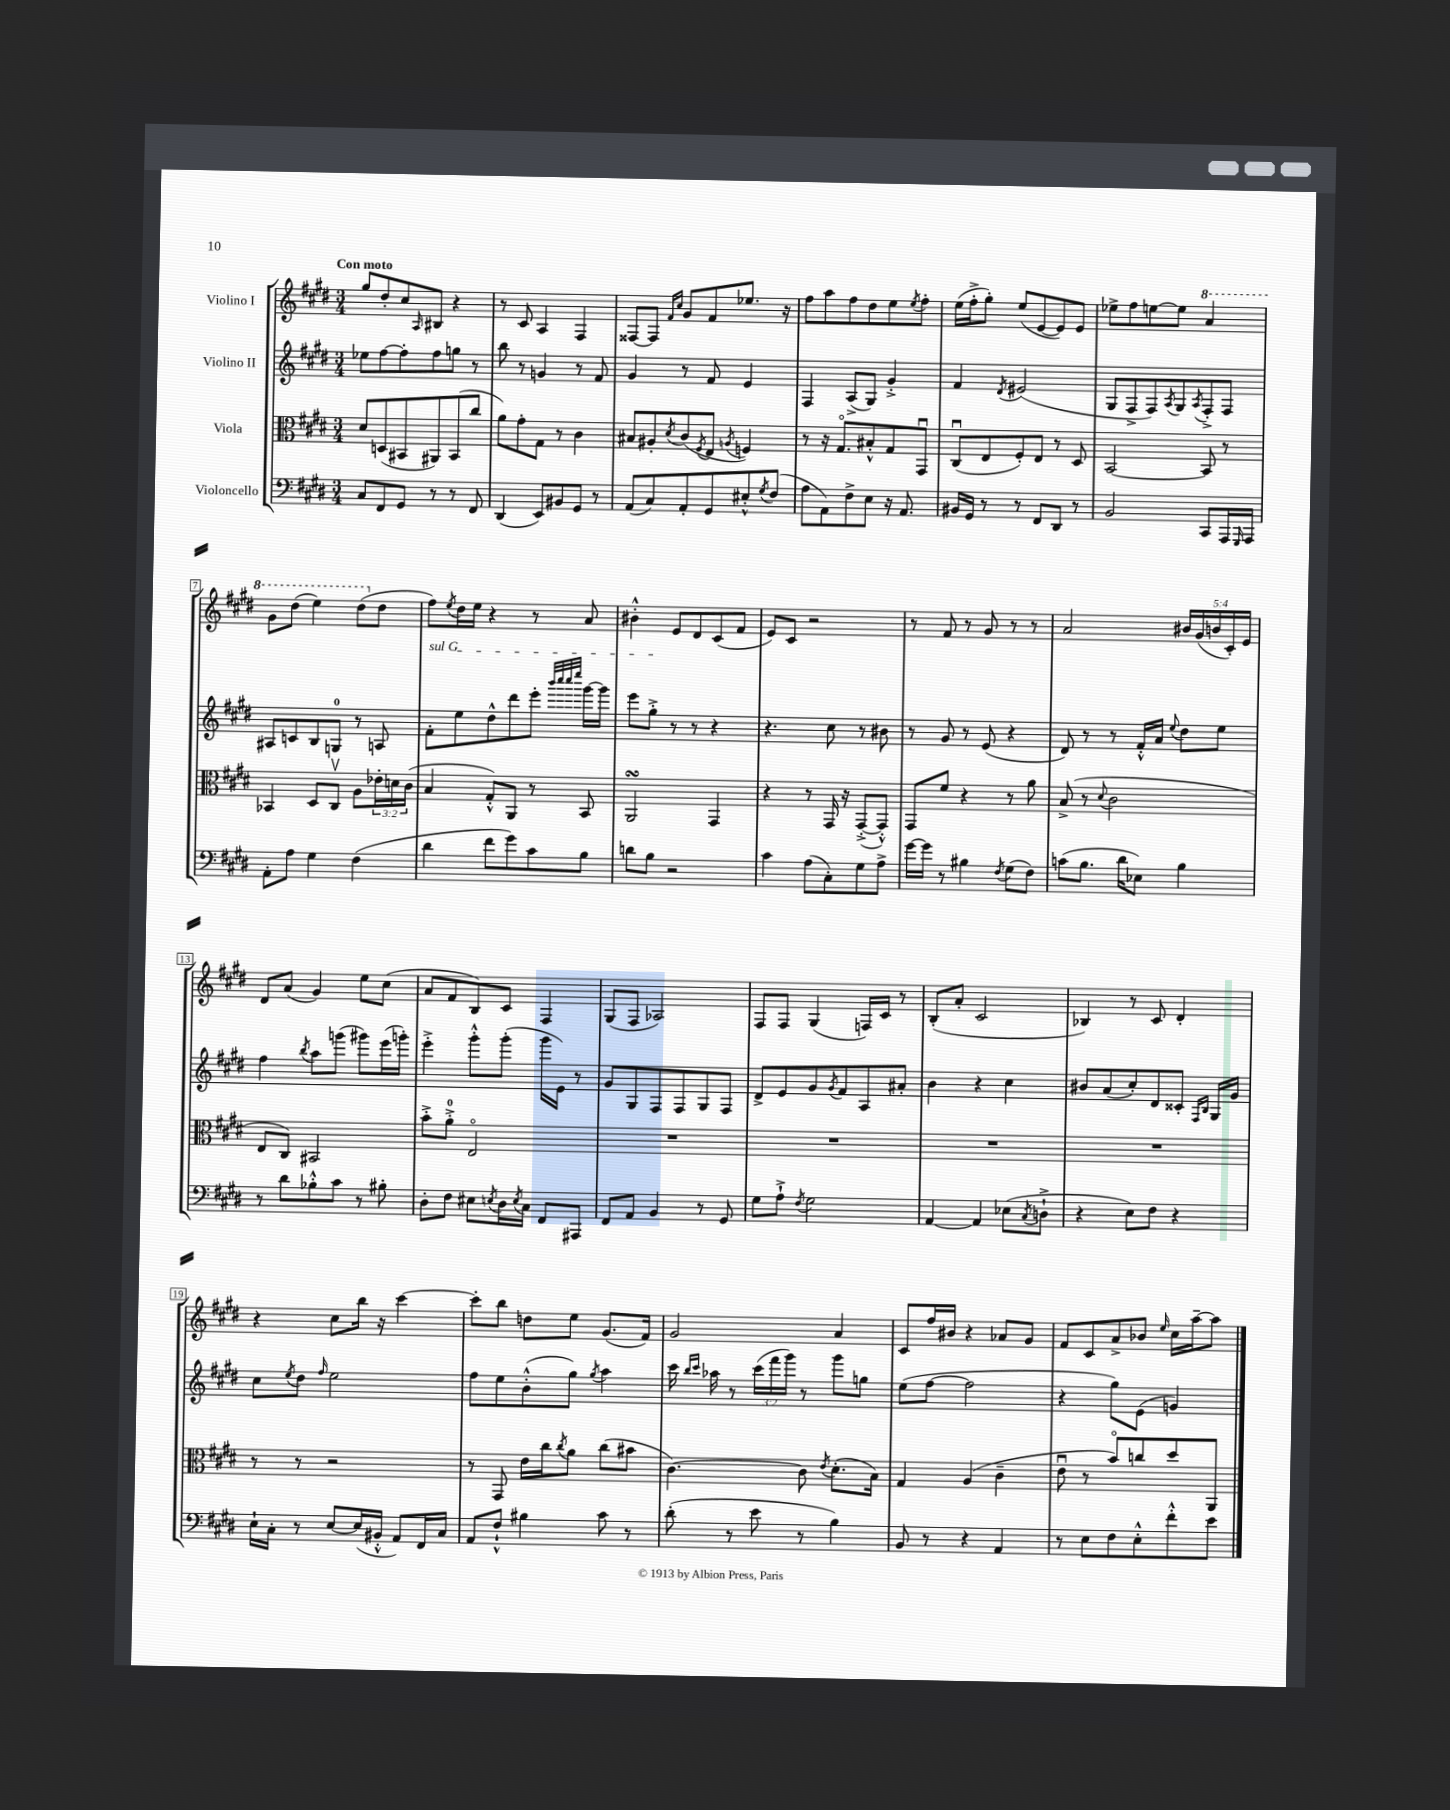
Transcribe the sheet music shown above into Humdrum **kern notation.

**kern	**kern	**kern	**kern
*part4	*part3	*part2	*part1
*staff4	*staff3	*staff2	*staff1
*I"Violoncello	*I"Viola	*I"Violino II	*I"Violino I
*clefF4	*clefC3	*clefG2	*clefG2
*k[f#c#g#d#]	*k[f#c#g#d#]	*k[f#c#g#d#]	*k[f#c#g#d#]
*M3/4	*M3/4	*M3/4	*M3/4
=1	=1	=1	=1
!	!	!	!LO:TX:a:B:t=Con moto
8C#/L	8d#/L	8ee-X\L	8gg#/L
8FF#/	(8Dn/	[8ff#\	8dd#'/
8GG#/J	8BB#X/	8ff#'\]	8cc#/
.	.	.	16qqA/
8r	8AA#X/)	8ff#\	8B#X/J
8r	(8BB#/	8ggn\J	4r
8FF#/	8cc#/J	8r	.
=2	=2	=2	=2
(4DD#/	8a\L)	8bb\	8r
.	8g#'\	8r	8c#/
8EE/L)	8G#\J	4gn/	4A/
8BB#X/	8r	.	.
8GG#/J	4c#\	8r	4F#/
8r	.	8f#/	.
=3	=3	=3	=3
(8AA/L	8B#X/L	4g#/	[8F##X/L
8C#/)	8A#X'/	.	8F##/J]
.	.	.	16qqf#/LL
.	8qd#/	.	16qqcc#/JJ
8AA'/	(8c#/	8r	8g#/L
.	8qF#/	.	.
8GG#/	8E/J	8f#/	8f#/
.	8qAn/	.	.
8E#X'^^/	4Fn/)	4e/	8.ee-X/J
8qG#/	.	.	.
(8F#/J	.	.	.
.	.	.	16r
=4	=4	=4	=4
8A\L	8r	4F#/	8ff#\L
8AA\)	16r	.	8aa\
.	8.G#/L	.	.
8F#^\	.	(8A^/L	8ff#\
8E\J	8B#X'^^/	8G#/J)	8dd#\
16r	8G#/	4g#'^/	8ee\
8.AA/	.	.	.
.	.	.	8qee/
.	8GG#u/J	.	8ff#'\J
=5	=5	=5	=5
16BB#X/LL	(8C#u/L	4f#/	(16ee\LL
16GG#/JJ	.	.	16ff#'^\J
8r	8E/	.	8gg#'\J)
.	.	8qd#/	.
8r	8F#'/)	(2e#X/	(8ee/L
8FF#/L	8E/J	.	[8e/
8DD#/J	8r	.	8e/])
8r	8D#/	.	8e/J
=6	=6	=6	=6
2BB/	[2BB/	8G#/L	8ee-X^\L
.	.	8F#^/	8ff#\
.	.	8F#/)	[8een\
.	.	8qA/	.
.	.	8G#/	8ee\J]
.	.	8qA/	.
*	*	*	*8va
8CC#/L	8BB/]	8F#'^/	4aa/
16AAA/L	8r	8F#/J	.
16qqGGG#/	.	.	.
16AAA/JJ	.	.	.
!!LO:LB:g=z
=7	=7	=7	=7
8AA'\L	4BB-X/	8A#X/L	8gg#\L
8A\J	.	8cn/	(8ddd#\J
4G#\	8D#/L	8B/	4eee\)
.	8C#v/J	8Gn/J	.
(4F#\	8A\L	8r	(8ddd#\L
*	*	*	*X8va
.	24e-X'\L	8An/	8dd#\J
.	24dn\	.	.
.	(24c#\JJ	.	.
=8	=8	=8	=8
!	!	!LO:TX:a:i:t=sul G	!
4d#\	4B/	8f#'\L	8ff#\L)
.	.	.	8qee/
.	.	8ee\	16dd#\L
.	.	.	16ee\JJ
8f#\L	8G#'^^/L)	8dd#^^\	4r
8g#\)	8AA/J	8ddd#\	.
8c#\	8r	8eee'\J	8r
.	.	32qqbbb/LLL	.
.	.	32qqcccc#/	.
.	.	32qqcccc#/	.
.	.	32qqeeee/JJJ	.
8B\J	8BB/	[16ggg#\LL	8a/
.	.	16ggg#\JJ]	.
=9	=9	=9	=9
8dn\L	2AAsSSs/	8eee\L	4b#X'^^\
8B\J	.	8gg#'^\J	.
2r	.	8r	8e/L
.	.	8r	8d#/
.	4GG#/	4r	(8c#/
.	.	.	8f#/J
=10	=10	=10	=10
4c#\	4r	4.r	8e/L)
.	.	.	8c#/J
(8A\L	8r	.	2r
8C#'\)	16GG#/	8cc#\	.
.	16r	.	.
8G#\	([8GG#'^/L	8r	.
8A^\J	8GG#'^^/J])	8b#X\	.
=11	=11	=11	=11
[16g#\LL	8GG#/L	8r	8r
16g#\JJ]	.	.	.
8r	8f#/J	8g#/	8f#/
4B#X\	4r	8r	8r
.	.	(8e/	8g#/
8qF#/	.	.	.
(8G#\L	8r	4r	8r
8F#\J)	8a\	.	8r
=12	=12	=12	=12
(8cn\L	(8B^/	8d#/)	2a/
8.B\J	8r	8r	.
.	8qqd#/	.	.
.	2c#\	8r	.
16d#\KL	.	.	.
8E-X\J)	.	16f#'^^/LL	.
.	.	16a/JJ	.
.	.	8qqee/	.
4B\	.	8dd#\L	20b#X/LL
.	.	.	(20g#/
.	.	.	20bn/
.	.	8ee\J	.
.	.	.	20c#'/)
.	.	.	20e/JJ
!!LO:LB:g=z
=13	=13	=13	=13
8r	8E/L	4ff#\	8d#/L
8d#\L	8C#/J)	.	(8a/J
.	.	8qbb/	.
8B-X'^^\	2BB#X/	8aa\L	4g#/)
8c#\J	.	(8gggn\J	.
8r	.	8ggg#X\L)	8ee\L
8B#X'\	.	(16eee\L	(8cc#\J
.	.	16gggn'\JJ)	.
=14	=14	=14	=14
8D#'\L	8b'^\L	4eee'^\	8a/L
8F#\J	8a'^\J	.	8f#/
8E#X\L	2E/	8ggg#'^^\L	8B/)
8qEn/	.	.	.
16D#\L	.	(8ggg#'\J	8c#/J
8qE/	.	.	.
16C#\JJ	.	.	.
8FF#/L	.	16ggg#\LL	4F#/
.	.	16e\JJ)	.
8AAA#X/J	.	8r	.
=15	=15	=15	=15
8FF#/L	2.r	8g#/L	(8G#/L
8AA/J	.	8G#/	8F#/J
4BB/	.	8F#/	2A-X/)
.	.	8F#/	.
8r	.	8G#/	.
8GG#/	.	8F#/J	.
=16	=16	=16	=16
8G#\L	2.r	8d#^/L	8F#/L
8A`^\J	.	8e/	8F#/J
8qF#/	.	.	.
2G#\	.	8g#/	(4G#/
.	.	8qg#/	.
.	.	8f#/	.
.	.	8A/	16Fn/LL)
.	.	.	16c#/JJ
.	.	8a#X'/J	8r
=17	=17	=17	=17
[4AA/	2.r	4b\	(8B'/L
.	.	.	8a'/J
4AA/]	.	4r	2c#/
(8E-X\L	.	4cc#\	.
8qC#/	.	.	.
8Dn`^\J	.	.	.
=18	=18	=18	=18
4r	2.r	8b#X/L	4B-X/)
.	.	(8a/	.
8E\L)	.	8cc#'/)	8r
8F#\J	.	8d#/	8c#/
4r	.	8c##X'/J	4d#'/
.	.	16qqF#/LL	.
.	.	16qqB/JJ	.
.	.	16G#/LL	.
.	.	16g#/JJ	.
!!LO:LB:g=z
=19	=19	=19	=19
16E`\LL	8r	8cc#\L	4r
16C#'\JJ	.	.	.
.	.	8qee/	.
8r	8r	8dd#\J	.
.	.	16qqff#/	.
[8E/L	2r	2ee\	8cc#\L
(16E/L]	.	.	16bb\Jk
16BB#X'^^/JJ	.	.	16r
8AA/L)	.	.	[4ccc#\
16FF#/L	.	.	.
16C#/JJ	.	.	.
=20	=20	=20	=20
8AA/L	8r	8ff#\L	8ccc#'\L]
8F#`^^/J	8GG#/	8ee\	8bb\J
4B#X\	16e\LL	(8b'^^\	8ddn\L
.	16cc#\J	.	.
.	8qcc#/	.	.
.	8a\J	8gg#\J)	8ee\J
.	.	8qgg#/	.
8c#\	(8cc#\L	4aa\	(8.g#/L
8r	8b#X\J	.	.
.	.	.	16f#/Jk)
=21	=21	=21	=21
(8d#'\	[4.c#\)	16ccc#\	2g#/
.	.	16qqbb/LL	.
.	.	16qqccc#/JJ	.
.	.	16aa-X\	.
8r	.	8r	.
8e\	.	(24ccc#\LL	.
.	.	24fff#\	.
.	.	24ggg#\JJ)	.
8r	8c#\]	8r	.
.	8qe/	.	.
4B\)	(8.d#'\L	8ggg#\L	4a/
.	.	8ggn\J	.
.	16B\Jk)	.	.
=22	=22	=22	=22
8BB/	4G#/	(8ee\L	8c#/L
8r	.	[8ff#\J	16ff#/L
.	.	.	16b#X/JJ
4r	(4A/	2ff#\]	4r
4AA/	4c#~\	.	8a-X/L
.	.	.	8g#/J
=23	=23	=23	=23
8r	8eu\	4r	8f#/L
8E\L	8r	.	8c#/
8F#\	8b/L)	8gg#\L)	8a^/
8E'^^\	8ccn/	(8e\J	8b-X/J
.	.	.	16qqee/
8f#'^^\	8dd#/	4gn/)	16cc#\LL
.	.	.	[16aa~\J
8e\J	8AA/J	.	8aa\J]
==	==	==	==
*-	*-	*-	*-
